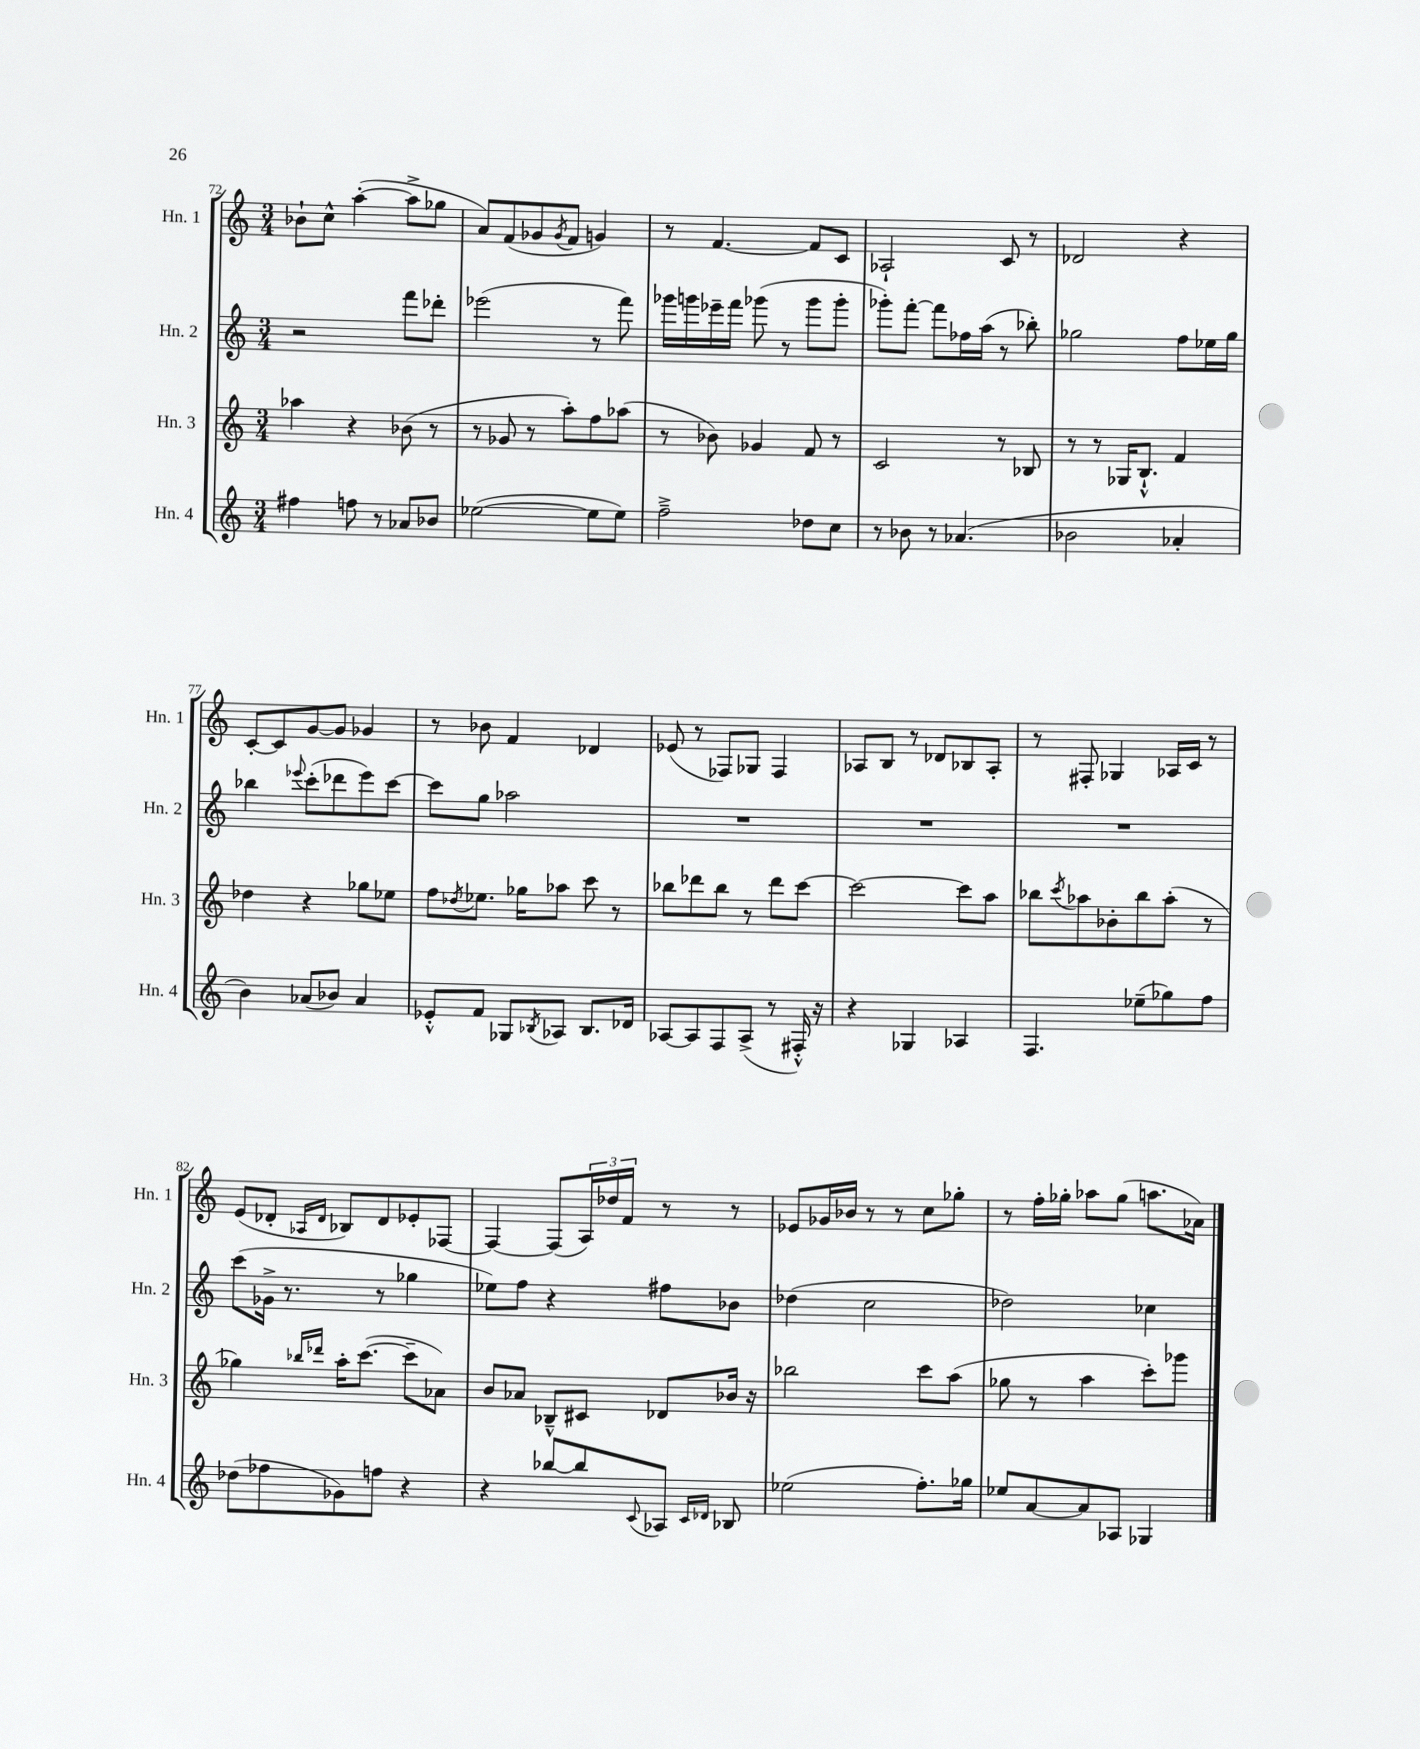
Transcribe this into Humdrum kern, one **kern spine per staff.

**kern	**kern	**kern	**kern
*staff4	*staff3	*staff2	*staff1
*clefG2	*clefG2	*clefG2	*clefG2
*k[]	*k[]	*k[]	*k[]
*M3/4	*M3/4	*M3/4	*M3/4
4ff#	4aa-	2r	8b-`
.	.	.	8cc^^
8ff	4r	.	([4aa'
8r	.	.	.
8a-	(8b-	8fff	8aa^]
8b-	8r	8ddd-'	8gg-
=	=	=	=
([2ee-	8r	(2eee-	8a)
.	8g-	.	(8f
.	8r	.	8g-
.	.	.	8qg-
.	8aa')	.	8f
8ee-]	8ff	8r	4g)
8ee-)	(8aa-	8fff)	.
=	=	=	=
2ff~^	8r	16ggg-	8r
.	.	16ggg	.
.	8b-)	16eee-~	[4.f
.	.	16fff	.
.	4g-	(8ggg-	.
.	.	8r	.
8dd-	8f	8ggg-	8f]
8cc	8r	8ggg-'	8c
=	=	=	=
8r	2c	8ggg-')	2A-`
8b-	.	[8fff'	.
8r	.	8fff]	.
(4.a-	.	16ff-	.
.	.	(16aa	.
.	8r	8r	8c
.	8B-	8bb-')	8r
=	=	=	=
2b-	8r	2gg-	2d-
.	8r	.	.
.	16G-	.	.
.	8.B`^^	.	.
4a-'	4f	8ff	4r
.	.	16ee-	.
.	.	16gg-	.
=	=	=	=
4b)	4dd-	4bb-	[8c'
.	.	.	8c]
.	.	8qqeee-	.
(8a-	4r	(8ccc'	[8g
8b-)	.	8ddd-	8g]
4a-	8gg-	8eee-)	4g-
.	8ee-	[8ccc	.
=	=	=	=
8e-'^^	8ff	8ccc]	8r
.	8qdd-	.	.
8f	8.ee-	8gg	8b-
8G-	.	2aa-	4f
.	16gg-	.	.
8qB-	.	.	.
8A-	8aa-	.	.
8.B-	8ccc	.	4d-
.	8r	.	.
16d-	.	.	.
=	=	=	=
[8A-	8bb-	2.r	(8e-
8A-]	8ddd-	.	8r
8F	8bb-	.	8F-)
(8A-^	8r	.	8G-
8r	8ddd-	.	4F-
16F#'^^)	[8ccc	.	.
16r	.	.	.
=	=	=	=
4r	2ccc_	2.r	8A-
.	.	.	8B
4G-	.	.	8r
.	.	.	8d-
4A-	8ccc]	.	8B-
.	8aa	.	8A-'
=	=	=	=
4.F	8bb-	2.r	8r
.	8qccc	.	.
.	8aa-	.	8F#'
.	8b-'	.	4G-
(8ee-~	8bb-	.	.
8gg-)	(8aa-'	.	16A-
.	.	.	16c
8ff	8r	.	8r
=	=	=	=
(8dd-	4gg-)	(8ccc	(8e
8ff-	.	16g-^	8d-'
.	.	8.r	.
.	16qqbb-	.	16qqA-
.	16qqddd-	.	16qqd-
8g-)	16aa'	.	8B-)
.	([8.ccc	.	.
8ff	.	8r	8d-
4r	8ccc~]	4gg-	8e-'
.	8a-)	.	[8F-
=	=	=	=
4r	8b	8ee-)	4F-_
.	8a-	8ff	.
[8bb-	8B-~^^	4r	(8F-]
8bb-]	8c#	.	24A)
.	.	.	24dd-
.	.	.	24f
8qqc	.	.	.
8A-	8d-	8ff#	8r
16qqc	.	.	.
16qqd-	.	.	.
8B-	16b-	8b-	8r
.	16r	.	.
=	=	=	=
(2ee-	2bb-	(4dd-	8e-
.	.	.	16g-
.	.	.	16b-
.	.	2cc	8r
.	.	.	8r
8.ff')	8ccc	.	8cc
.	(8aa	.	8gg-'
16gg-	.	.	.
=	=	=	=
8ee-	8gg-	2dd-)	8r
[8a	8r	.	16ff'
.	.	.	16gg-'
8a]	4aa	.	8aa-
8A-	.	.	(8gg-
4G-	8ccc')	4cc-	8.aa
.	8ggg-	.	.
.	.	.	16a-)
==	==	==	==
*-	*-	*-	*-
